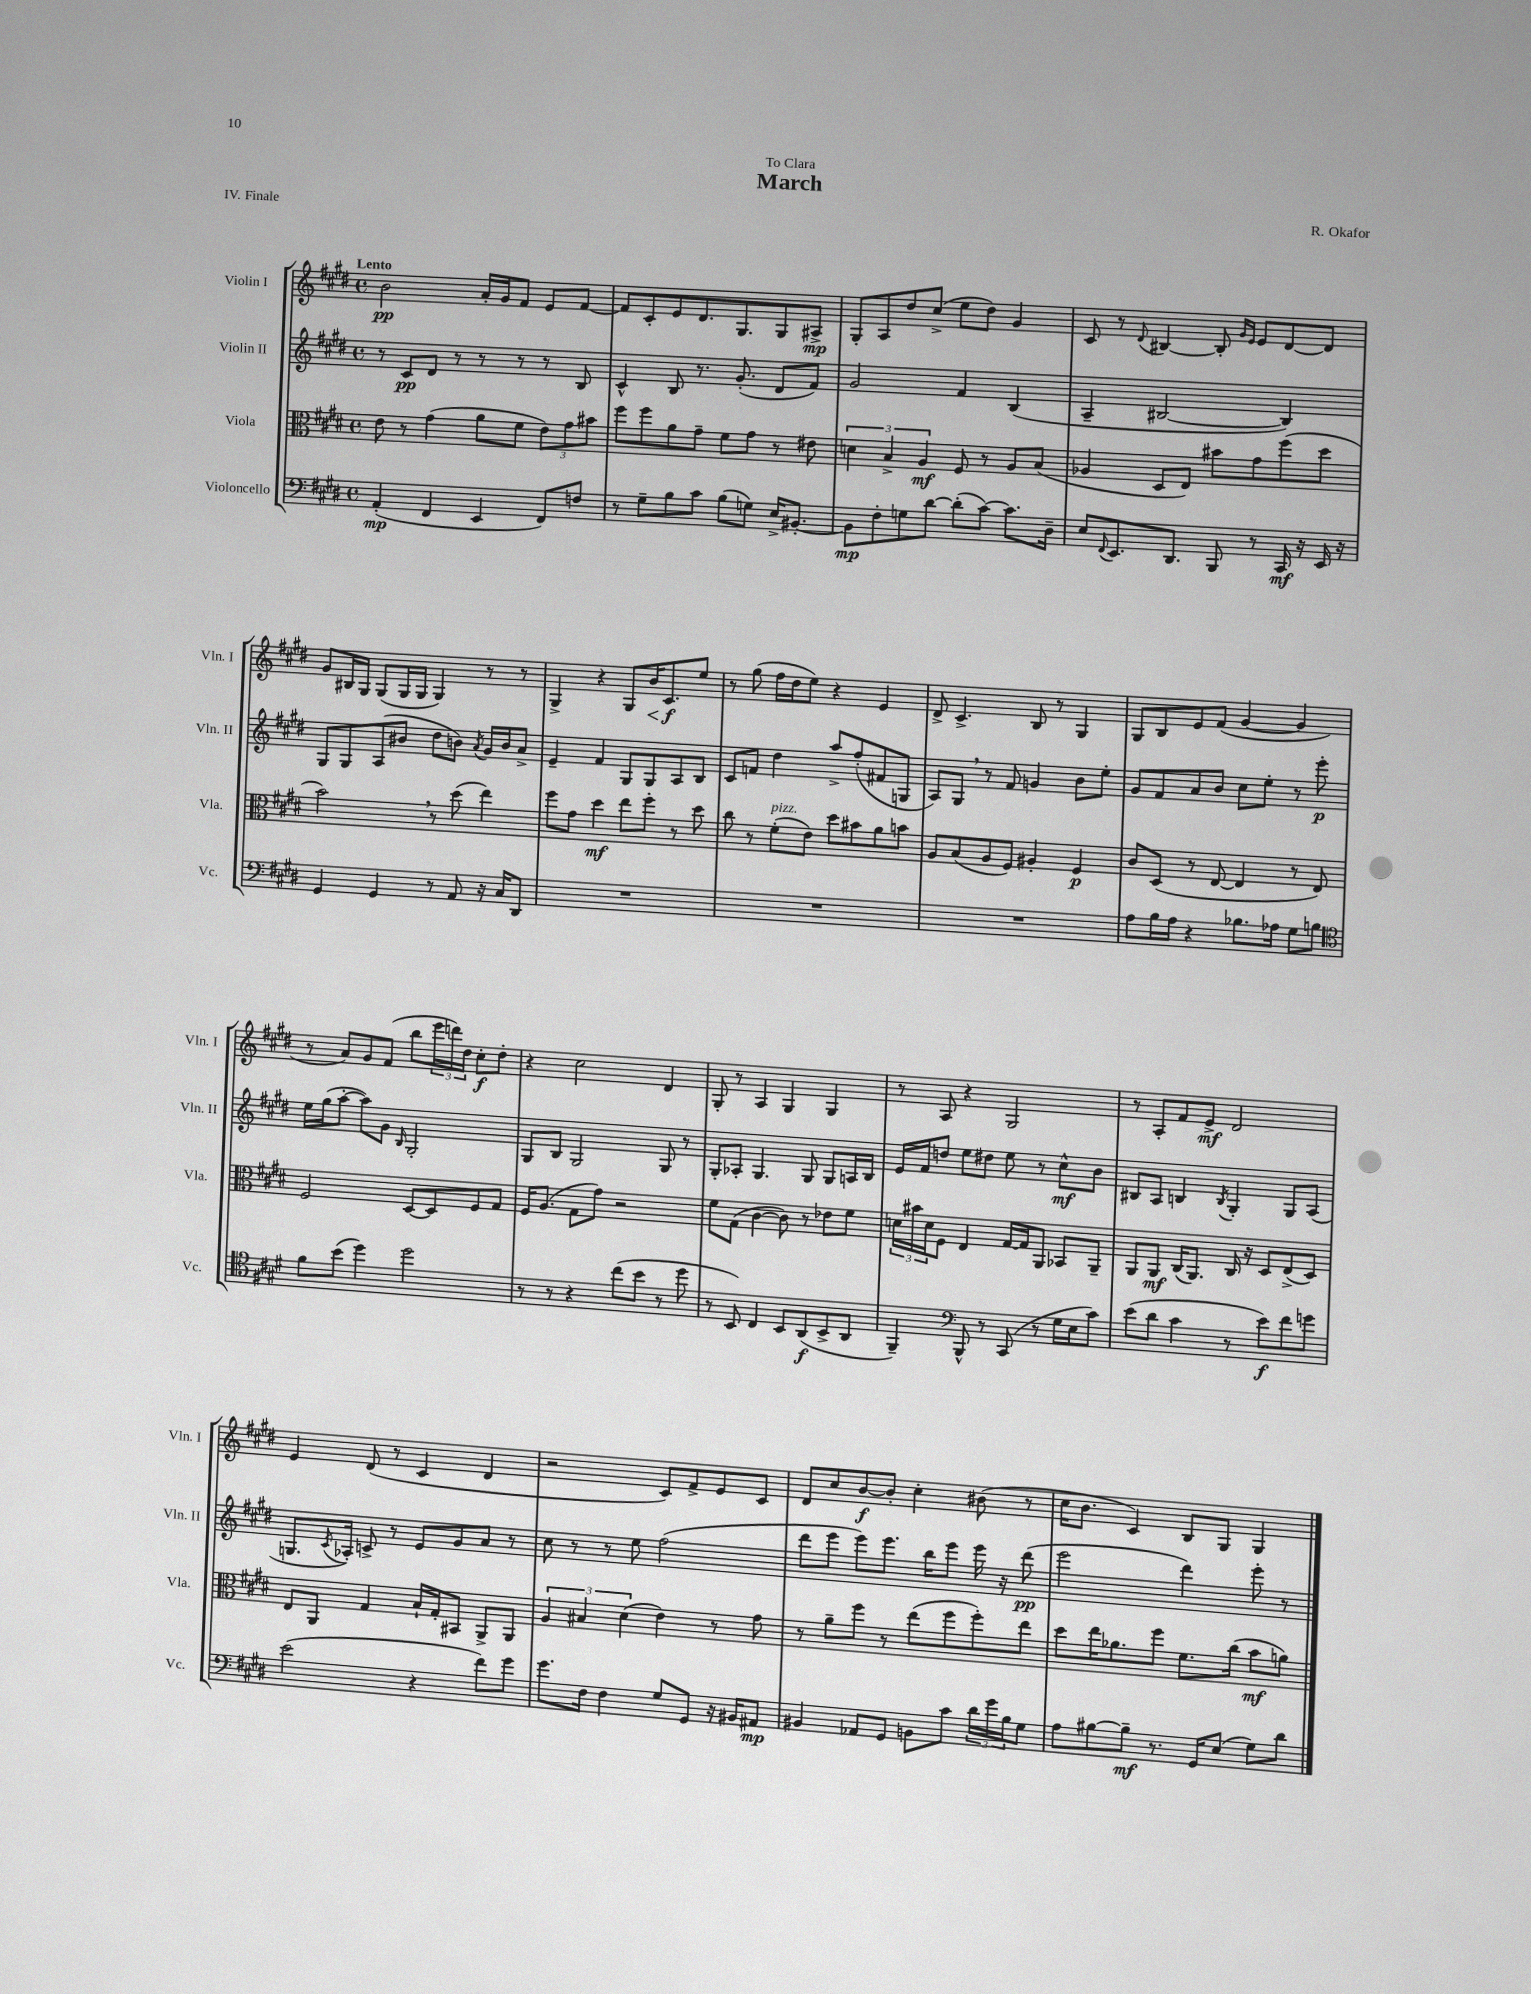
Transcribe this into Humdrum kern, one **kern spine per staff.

**kern	**kern	**kern	**kern
*staff4	*staff3	*staff2	*staff1
*clefF4	*clefC3	*clefG2	*clefG2
*k[f#c#g#d#]	*k[f#c#g#d#]	*k[f#c#g#d#]	*k[f#c#g#d#]
*M4/4	*M4/4	*M4/4	*M4/4
*met(c)	*met(c)	*met(c)	*met(c)
(4AA'	8e	8r	2b
.	8r	8c#	.
4FF#	(4g#	8d#	.
.	.	8r	.
4EE	8a	8r	16a'
.	.	.	16g#
.	8f#	8r	8f#
8FF#)	12e)	8r	8e
.	12g#	.	.
8F	.	8B	[8f#
.	12b#	.	.
=	=	=	=
8r	8ff#	4c#^^	8f#]
8G#~	8ff#	.	8c#'
8B	8a	8B	8e
8c#	8g#~	8.r	8.d#
(8B	8f#	.	.
.	.	(8.g#'	8.G#
8G)	8g#	.	.
16E^	8r	8d#	8G#
[8.BB#'	.	.	.
.	8e#	8f#)	8A#^
=	=	=	=
8BB#]	6d	2g#	8G#'
8F#'	.	.	8A
.	6B^	.	.
8G	.	.	8dd#
.	6A	.	.
[8d#	.	.	(8cc#^
(8d#']	8F#	4f#	8ee
[8c#)	8r	.	8dd#)
8.c#]	8A	(4B	4g#
.	(8B	.	.
16D#~	.	.	.
=	=	=	=
8E	4A-	4A~	8c#
8qqFF#	.	.	.
8.EE	.	.	8r
.	.	.	8qqd#
.	8D#	[2B#	[4B#
8.DD#	.	.	.
.	8E)	.	.
8BBB	8b#	.	8B#']
.	.	.	16qqg#
.	.	.	16qqe
8r	8g#	.	8e
16CC#	(8ff#	4B#])	[8d#
16r	.	.	.
16EE	8dd#	.	8d#]
16r	.	.	.
=	=	=	=
4GG#	2b)	8G#	8g#
.	.	8G#	16B#
.	.	.	16G#
4GG#	.	(8A	(8G#
.	.	8b#	16G#
.	.	.	16G#
8r	8r	8dd#	4G#)
8AA	(8dd#	8b)	.
.	.	8qa	.
16r	4ee)	16g#	8r
16C#	.	16b	.
8DD#	.	8a^	8r
=	=	=	=
1r	8ff#	4e~	4G#^
.	8g#	.	.
.	4dd#	4f#	4r
.	8ee	8G#	8G#
.	8ff#'	8G#	16b
.	.	.	8.c#
.	8r	8A	.
.	8dd#	8B	8ee
=	=	=	=
1r	8cc#	8c#	8r
.	8r	8f	(8gg#
.	(8f#'	4dd#	16ff#
.	.	.	16dd#
.	8e)	.	8ee)
.	8dd#	8aa^	4r
.	8b#	(8ff#'	.
.	8a	8f#	4e
.	8b	8G	.
=	=	=	=
1r	8A	8A)	8d#^
.	(8B	8G#	4.c#^
.	8A	8r	.
.	8F#)	8f#	.
.	4A#'	4g	8B
.	.	.	8r
.	4F#	8b	4G#
.	.	8ee'	.
=	=	=	=
8A	8c#	8g#	8G#
16B	(8D#	8f#	8B
16A	.	.	.
4r	8r	8a	8e
.	[8E	8b	(8f#
8.B-	4E]	8cc#	[4g#
.	.	8ee'	.
16A-	.	.	.
8G#	8r	8r	4g#]
8B	8E)	8eee'	.
=	=	=	=
*clefC4	*	*	*
8f#	2F#	16ee	8r
.	.	(16gg#	.
(8b	.	[8aa'	8a)
4dd#)	.	8aa])	8g#
.	.	8g#	(8f#
.	.	16qqB	.
2dd#	[8D#	2G#'	8bb
.	8D#]	.	24eee
.	.	.	24ddd)
.	.	.	24dd#
.	8F#	.	8cc#'
.	8G#	.	8dd#'
=	=	=	=
8r	16F#	8G#	4r
.	(8.A	.	.
8r	.	8B	.
4r	8G#	2G#	2cc#
.	8g#)	.	.
(8cc#	2r	.	.
8b	.	.	.
8r	.	8G#	4d#
8dd#	.	8r	.
=	=	=	=
8r	8f#	8G#'	8G#'
8BB)	(8G#	8A-'	8r
4C#	[4c#	4.G#	4A
8BB	8c#])	.	4G#
(8AA	8r	8G#	.
8BB^	8e-	8G#	4G#
8AA	8f#	16A	.
.	.	16B	.
=	=	=	=
4FF#~)	24d	16e	8r
.	24b#	.	.
.	.	16f#	.
.	24d	.	.
.	8F#	8dd	8A
*clefF4	*	*	*
8BBB^^	4E	8ee	4r
8r	.	8dd#	.
(8CC#	[16G#	8ee	2G#
.	16G#]	.	.
8r	8AA	8r	.
16G#	8BB-	8cc#^^	.
16E	.	.	.
8c#)	8AA~	8b	.
=	=	=	=
(8e	8AA	8B#	8r
8d#	8AA	8A	8A'
4c#	(16C#	4B	8f#
.	8.AA)	.	.
.	.	.	8e^
.	.	8qB	.
8r	16C#	4G#'	2d#
.	16r	.	.
8e)	8D#	.	.
8f#	(8E^	8G#	.
8g	8D#)	(8A	.
=	=	=	=
(2e	8E	8.G	4e
.	8AA	.	.
.	.	8qc#	.
.	.	16A-')	.
.	4G#	8c^	(8d#
.	.	8r	8r
4r	16B`	8e	4c#
.	16G#'	.	.
.	8BB#	8g#	.
8f#)	8AA^	8a	4d#
8g#	8AA	8r	.
=	=	=	=
8.g#	6A	8cc#	2r
.	.	8r	.
.	6B#	.	.
16F#	.	.	.
4F#	.	8r	.
.	(6d#	.	.
.	.	8ee	.
8G#	4e)	(2ff#	8c#)
8GG#	.	.	8f#^
16r	8r	.	8e
16BB#	.	.	.
8AA#	8g#	.	8c#
=	=	=	=
4BB#	8r	8ddd#	8d#
.	8a~	8eee	8cc#
8AA-	8ff#	8eee)	[8b
8GG#	8r	8.eee	8b']
8BB	(8ee	.	4cc#'
.	.	16bb	.
8c#	8ff#	8eee	.
24d#	8ff#')	16eee	(8b#
24g#	.	.	.
.	.	16r	.
24B	.	.	.
8G#	8ee	(8ddd#	8r
=	=	=	=
8A	8dd#	2eee	16cc#
.	.	.	8.b
[8B#	16ee	.	.
.	8.a-	.	.
8B#~]	.	.	4c#)
8.r	8ff#	.	.
.	8.f#	4ddd#)	8B
16GG#	.	.	.
(8E	.	.	8G#
.	(16cc#	.	.
8G#)	8b	8eee'	4G#
8d#	8a)	8r	.
==	==	==	==
*-	*-	*-	*-
